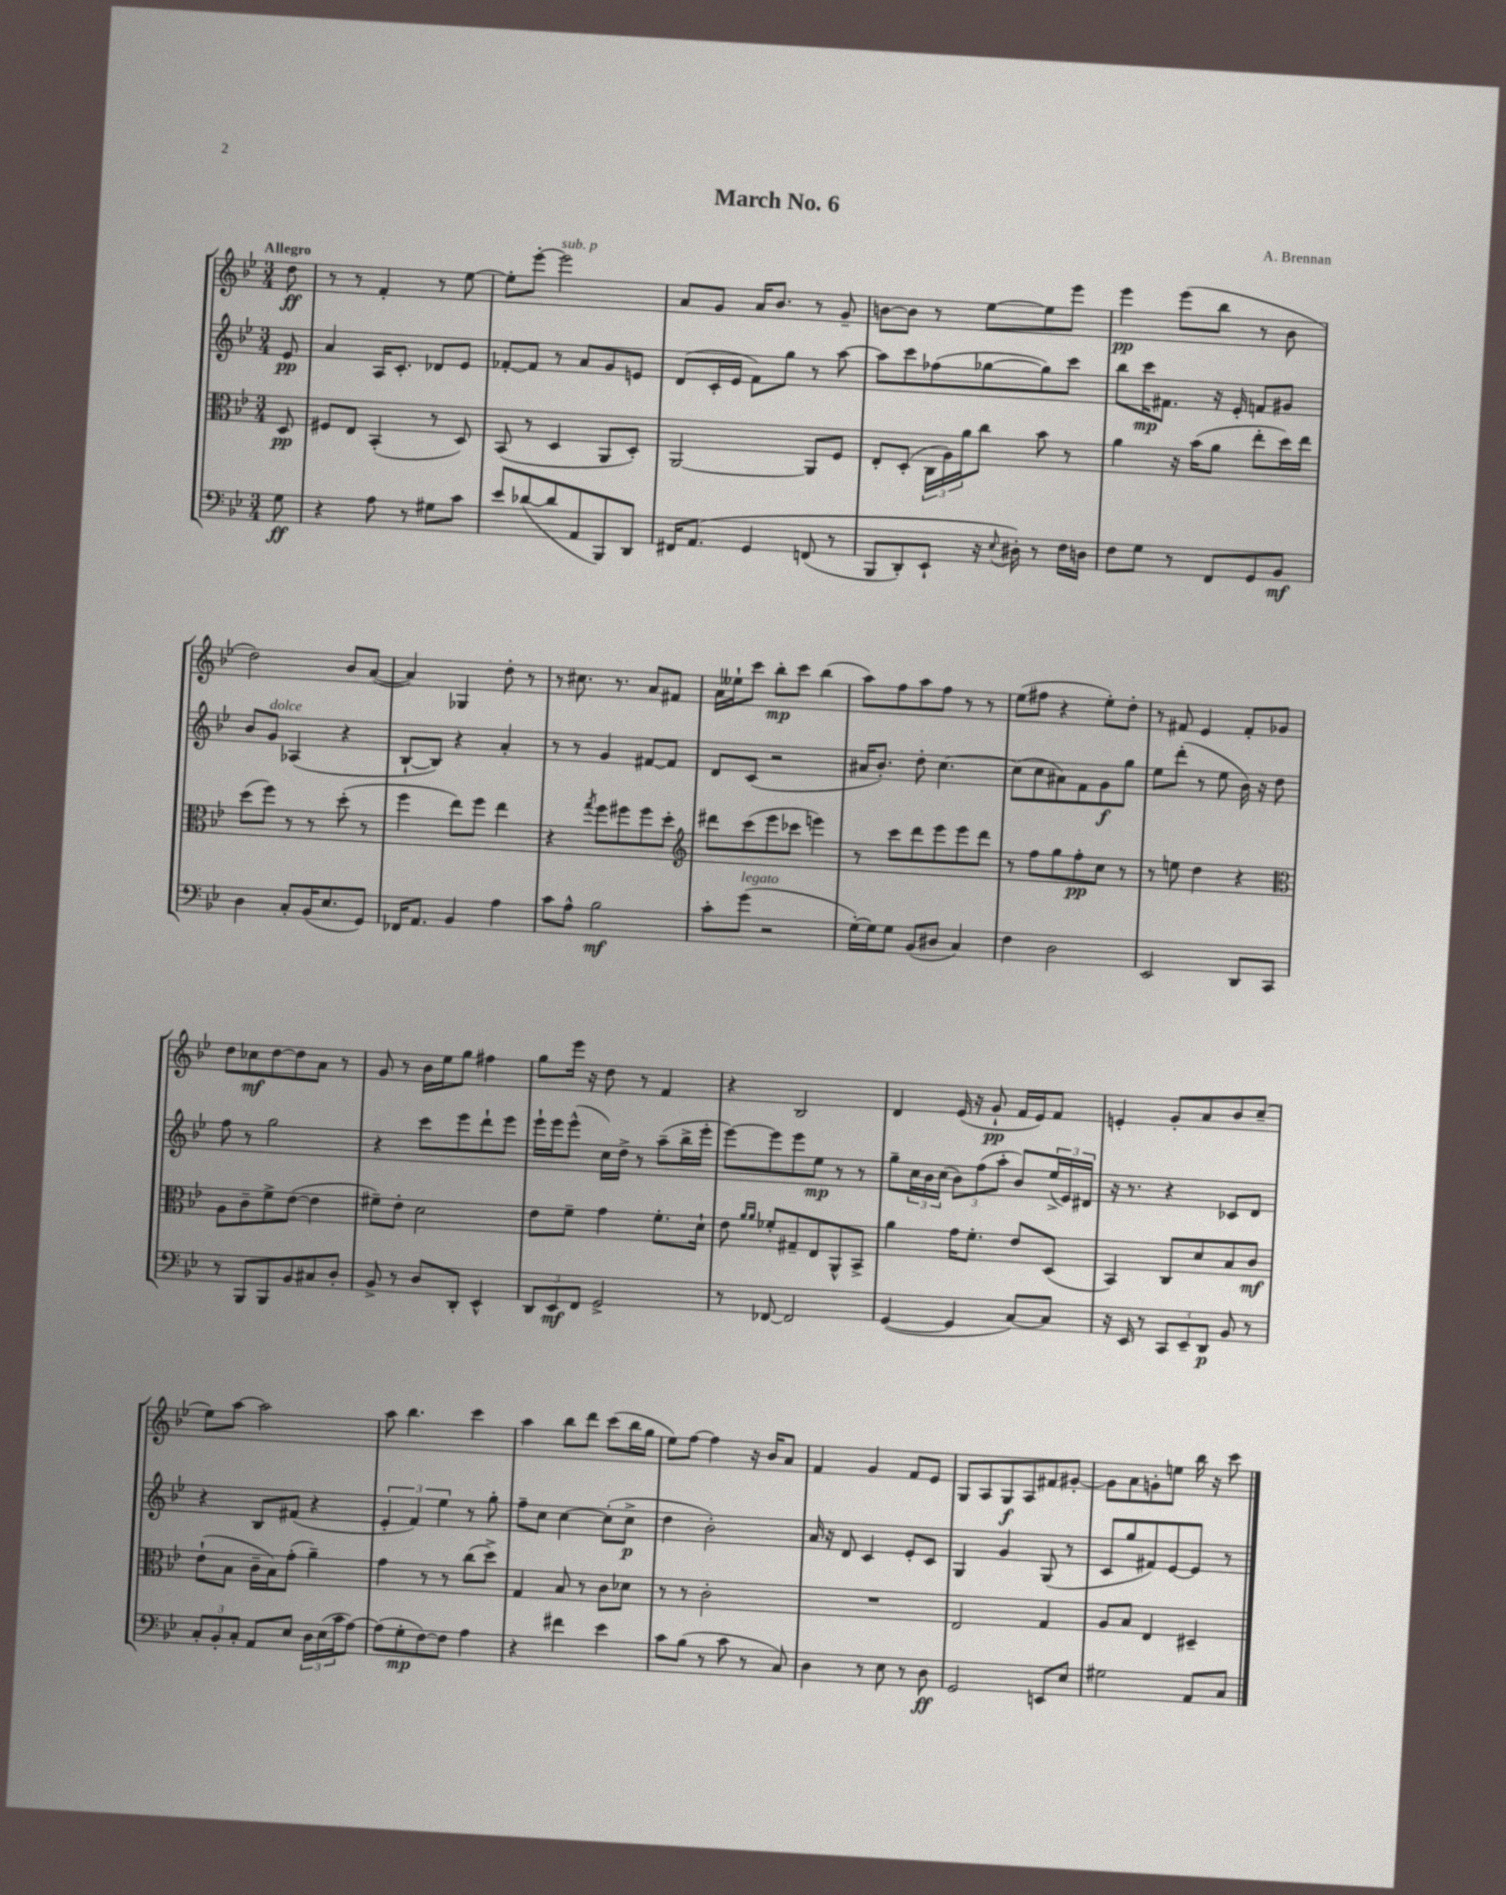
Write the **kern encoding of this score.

**kern	**dynam	**kern	**dynam	**kern	**dynam	**kern	**dynam
*part4	*part4	*part3	*part3	*part2	*part2	*part1	*part1
*staff4	*staff4	*staff3	*staff3	*staff2	*staff2	*staff1	*staff1
*clefF4	*	*clefC3	*	*clefG2	*	*clefG2	*
*k[b-e-]	*	*k[b-e-]	*	*k[b-e-]	*	*k[b-e-]	*
*M3/4	*	*M3/4	*	*M3/4	*	*M3/4	*
=	=	=	=	=	=	=	=
!	!	!	!	!	!	!LO:TX:a:B:t=Allegro	!
8G\	ff	8D/	pp	8e-/	pp	8dd\	ff
=1	=1	=1	=1	=1	=1	=1	=1
4r	.	8F#X/L	.	4a/	.	8r	.
.	.	8E-/J	.	.	.	8r	.
8A\	.	(4BB-'/	.	16A/KL	.	4f'/	.
.	.	.	.	8.c'/J	.	.	.
8r	.	.	.	.	.	.	.
8G#X\L	.	8r	.	8d-X/L	.	8r	.
8c\J	.	8D/)	.	8e-/J	.	[8ee-\	.
=2	=2	=2	=2	=2	=2	=2	=2
8e-/L	.	(8BB-/	.	[8f-X'/L	.	8ee-'\L]	.
([8d-X/	.	8r	.	8f-/J]	.	[8eee-'\J	.
!	!	!	!	!	!	!LO:TX:a:i:t=sub. p	!
8d-/]	.	4D/	.	8r	.	2eee-\]	.
8AA/	.	.	.	8a/L	.	.	.
8BBB-/)	.	8AA/L	.	8g/	.	.	.
8DD/J	.	8D'/J)	.	8en/J	.	.	.
=3	=3	=3	=3	=3	=3	=3	=3
16FF#X/KL	.	[2AA/	.	(8d/L	.	8a/L	.
(8.AA/J	.	.	.	.	.	.	.
.	.	.	.	16c'/L	.	8g/J	.
.	.	.	.	16e-/JJ	.	.	.
4GG/	.	.	.	8f\L)	.	16a/KL	.
.	.	.	.	.	.	8.b-/J	.
.	.	.	.	8gg\J	.	.	.
(8FFn/	.	8AA/L]	.	8r	.	8r	.
8r	.	8F/J	.	[8aa\	.	8g~/	.
=4	=4	=4	=4	=4	=4	=4	=4
8BBB-/L	.	8E-'/L	.	8aa\L]	.	[8bn\L	.
8DD'/)	.	(8D'/J	.	8ccc\	.	8b\J]	.
8EE-`/J	.	24C\LL	.	(8ff-X\	.	8r	.
.	.	24A\)	.	.	.	.	.
.	.	24a\J	.	.	.	.	.
16r	.	8cc\J	.	[8gg-X\	.	[8ee-\L	.
8qqE-/	.	.	.	.	.	.	.
16D#X'\)	.	.	.	.	.	.	.
8r	.	8b-\	.	8gg-\])	.	8ee-\]	.
16F\LL	.	8r	.	8ccc\J	.	8eee-\J	.
16Dn\JJ	.	.	.	.	.	.	.
=5	=5	=5	=5	=5	=5	=5	=5
8F\L	.	4a\	.	8bb-\L	.	4eee-\	pp
8G\J	.	.	.	16ccc\K	mp	.	.
.	.	.	.	8.f#X\J	.	.	.
8r	.	16r	.	.	.	(8eee-\L	.
.	.	(16b-\KL	.	.	.	.	.
8FF/L	.	8a\J	.	16r	.	8bb-\J	.
.	.	.	.	16e-'/	.	.	.
8GG/	.	8ee-'\L	.	8fn/L	.	8r	.
8BB-/J	mf	16dd\L)	.	8g#X/J	.	8b-\	.
.	.	16ee-\JJ	.	.	.	.	.
!!LO:LB:g=z
=6	=6	=6	=6	=6	=6	=6	=6
4D\	.	(8dd\L	.	8b-/L	.	2dd\)	.
!	!	!	!	!LO:TX:a:i:t=dolce	!	!	!
.	.	8ff\J)	.	8g/J	.	.	.
8C'/L	.	8r	.	(4A-X/	.	.	.
(16BB-/K	.	8r	.	.	.	.	.
8.E-/	.	.	.	.	.	.	.
.	.	(8dd'\	.	4r	.	8b-/L	.
8GG/J)	.	8r	.	.	.	([8a/J	.
=7	=7	=7	=7	=7	=7	=7	=7
16FF-X/KL	.	4ff\	.	[8B-`/L	.	4a/])	.
8.AA/J	.	.	.	.	.	.	.
.	.	.	.	8B-/J])	.	.	.
4BB-/	.	8ee-\L)	.	4r	.	4G-X/	.
.	.	8ff\J	.	.	.	.	.
4A\	.	4ee-\	.	4a'/	.	8dd'\	.
.	.	.	.	.	.	8r	.
=8	=8	=8	=8	=8	=8	=8	=8
8c\L	.	4r	.	8r	.	8r	.
8A^^\J	.	.	.	8r	.	8.cc#X\	.
.	.	8qgg/	.	.	.	.	.
2B-\	mf	8ff\L	.	4g/	.	.	.
.	.	.	.	.	.	8.r	.
.	.	8ff#X\	.	.	.	.	.
.	.	8ff#\	.	[8f#X/L	.	8a/L	.
.	.	8dd'\J	.	8f#/J]	.	8f#X/J	.
=9	=9	=9	=9	=9	=9	=9	=9
*	*	*clefG2	*	*	*	*	*
8c'\L	.	8ddd#X\L	.	8d/L	.	16a\LL	.
.	.	.	.	.	.	16ee--X`\J	.
!LO:TX:a:i:t=legato	!	!	!	!	!	!	!
(8g\J	.	(8ccc\	.	(8c/J	.	8ccc\J	.
2r	.	8eee-\	.	2r	.	8bb-'\L	mp
.	.	8ccc-X\J	.	.	.	8ccc\J	.
.	.	4eeen\)	.	.	.	(4bb-\	.
=10	=10	=10	=10	=10	=10	=10	=10
[16G'\LL)	.	8r	.	16a#X/KL	.	8aa\L)	.
16G\J]	.	.	.	8.b-'/J)	.	.	.
8G\J	.	8ccc\L	.	.	.	8ff\	.
(8BB-/L	.	8ddd\	.	8dd'\	.	8aa\	.
8D#X/J	.	8eee-\	.	[4.cc\	.	8ff\J	.
4C/)	.	8eee-\	.	.	.	8r	.
.	.	8ddd\J	.	.	.	8r	.
=11	=11	=11	=11	=11	=11	=11	=11
4F\	.	8r	.	(8cc\L]	.	(8ee-\L	.
.	.	8ff\L	.	8cc\	.	8ff#X\J	.
2D\	.	8gg\	.	8a#X\)	.	4r	.
.	.	8ff'\	pp	8f\	.	.	.
.	.	8cc\J	.	8g\	f	8ee-'\L)	.
.	.	8r	.	8gg\J	.	8dd'\J	.
=12	=12	=12	=12	=12	=12	=12	=12
2EE-/	.	8r	.	8ee-\L	.	8r	.
.	.	8een\	.	(8ddd'\J	.	8f#X/	.
.	.	4dd\	.	8r	.	4e-/	.
.	.	.	.	8ee-\	.	.	.
8DD/L	.	4r	.	16b-\)	.	8f#'/L	.
.	.	.	.	16r	.	.	.
8CC/J	.	.	.	8dd\	.	8g-X/J	.
!!LO:LB:g=z
=13	=13	=13	=13	=13	=13	=13	=13
*	*	*clefC3	*	*	*	*	*
8r	.	8A\L	.	8ff\	.	8dd\L	.
8BBB-/L	.	8c~\	.	8r	.	8cc-X\	mf
8BBB-/	.	8f^\	.	2gg\	.	[8dd\	.
8BB-/	.	([8e-\J	.	.	.	8dd\]	.
8C#X/	.	4e-\]	.	.	.	8a\J	.
8D'/J	.	.	.	.	.	8r	.
=14	=14	=14	=14	=14	=14	=14	=14
8BB-^/	.	8f#X~\L)	.	4r	.	8g/	.
8r	.	8e-'\J	.	.	.	8r	.
8D/L	.	2d\	.	8ccc\L	.	16b-\LL	.
.	.	.	.	.	.	16ee-\J	.
8DD'/J	.	.	.	8eee-\	.	8gg\J	.
4EE-^^/	.	.	.	8ddd`\	.	4ff#X\	.
.	.	.	.	8eee-\J	.	.	.
=15	=15	=15	=15	=15	=15	=15	=15
12DD/L	.	8e-\L	.	16eee-`\LL	.	8gg\L	.
.	.	.	.	16eee-\J	.	.	.
12EE-/	mf	.	.	.	.	.	.
.	.	8f~\J	.	(8eee-^^\J	.	16eee-\Jk	.
12FF/J	.	.	.	.	.	.	.
.	.	.	.	.	.	16r	.
2GG^/	.	4g\	.	16cc\LL)	.	8dd\	.
.	.	.	.	16dd^\JJ	.	.	.
.	.	.	.	8r	.	8r	.
.	.	8.f'\L	.	(8aa~\L	.	4f/	.
.	.	.	.	16bb-^\L	.	.	.
.	.	16d`\Jk	.	16eee-'\JJ	.	.	.
=16	=16	=16	=16	=16	=16	=16	=16
8r	.	8e-\	.	[8eee-\L)	.	4r	.
.	.	16qqa/LL	.	.	.	.	.
.	.	16qqa/JJ	.	.	.	.	.
[8FF-X/	.	8f-X'/L	.	8eee-\]	.	.	.
2FF-/]	.	8G#X~/	.	8eee-\	.	2B-/	.
.	.	8E-/	.	8ee-\J	mp	.	.
.	.	8AA^^/	.	8r	.	.	.
.	.	8BB-^/J	.	8r	.	.	.
=17	=17	=17	=17	=17	=17	=17	=17
([4GG/	.	4a\	.	8gg~\L	.	4d/	.
.	.	.	.	24cc\L	.	.	.
.	.	.	.	24b-\	.	.	.
.	.	.	.	(24cc\JJ	.	.	.
4GG/]	.	16g\KL	.	12b-\L)	.	(16e-/	.
.	.	8.f'\J	.	.	.	16r	.
.	.	.	.	(12ff\	.	.	.
.	.	.	.	.	.	8g`/	pp
.	.	.	.	12aa'\J	.	.	.
[8C/L)	.	8e-/L	.	8b-/L)	.	16f/LL	.
.	.	.	.	.	.	16e-/J)	.
8C/J]	.	(8D/J	.	(24ee-^/L	.	8f/J	.
.	.	.	.	24e-/)	.	.	.
.	.	.	.	24d#X/JJ	.	.	.
=18	=18	=18	=18	=18	=18	=18	=18
16r	.	4BB-/)	.	16r	.	4en'/	.
16EE-/	.	.	.	8.r	.	.	.
8r	.	.	.	.	.	.	.
12CC/L	.	8C/L	.	4r	.	8g'/L	.
12EE-~/	.	.	.	.	.	.	.
.	.	8d/	.	.	.	8a/	.
12DD/J	p	.	.	.	.	.	.
8BB-/	.	8B-/	.	8c-X/L	.	8b-/	.
8r	.	8c/J	mf	8d/J	.	(8cc~/J	.
!!LO:LB:g=z
=19	=19	=19	=19	=19	=19	=19	=19
12C'/L	.	(8e-`\L	.	4r	.	8ee-\L)	.
12BB-'/	.	.	.	.	.	.	.
.	.	8B-\J	.	.	.	[8aa\J	.
12C'/J	.	.	.	.	.	.	.
8AA/L	.	16c~\LL	.	8B-/L	.	2aa\]	.
.	.	16B-\J)	.	.	.	.	.
8E-/J	.	(8g'\J	.	(8f#X/J	.	.	.
24D\LL	.	4a~\)	.	4r	.	.	.
(24E-\	.	.	.	.	.	.	.
24c\J	.	.	.	.	.	.	.
[8A\J)	.	.	.	.	.	.	.
=20	=20	=20	=20	=20	=20	=20	=20
(8A\L]	.	4g\	.	6e-'/	.	8aa\	.
8G'\	mp	.	.	.	.	4.bb-\	.
.	.	.	.	6f/)	.	.	.
[8F\)	.	8r	.	.	.	.	.
.	.	.	.	6ee-\	.	.	.
8F\J]	.	8r	.	.	.	.	.
4A\	.	(8cc\L	.	8r	.	4ccc\	.
.	.	8dd^\J)	.	8gg'\	.	.	.
=21	=21	=21	=21	=21	=21	=21	=21
4r	.	4G/	.	8ff~\L	.	4aa\	.
.	.	.	.	8cc\J	.	.	.
4f#X\	.	8B-/	.	[4cc\	.	8bb-\L	.
.	.	8r	.	.	.	8ddd\J	.
4e-\	.	8c\L	.	(8cc'\L]	.	(8ccc\L	.
.	.	8d-X\J	.	8cc^\J	p	16bb-\L	.
.	.	.	.	.	.	16gg\JJ	.
=22	=22	=22	=22	=22	=22	=22	=22
8c\L	.	8r	.	4dd\	.	8ee-\L)	.
(8B-\J	.	8r	.	.	.	[8ff\J	.
8r	.	2c'\	.	2b-'\)	.	4ff\]	.
8c\	.	.	.	.	.	.	.
8r	.	.	.	.	.	16r	.
.	.	.	.	.	.	16b-/KL	.
8C/)	.	.	.	.	.	8a/J	.
=23	=23	=23	=23	=23	=23	=23	=23
4D\	.	2.r	.	16a/	.	4f/	.
.	.	.	.	16r	.	.	.
.	.	.	.	8d/	.	.	.
8r	.	.	.	4c/	.	4g/	.
8E-\	.	.	.	.	.	.	.
8r	.	.	.	8e-'/L	.	8f/L	.
8D\	ff	.	.	8c/J	.	8e-/J	.
=24	=24	=24	=24	=24	=24	=24	=24
2GG/	.	2E-/	.	4G/	.	8G/L	.
.	.	.	.	.	.	8A/	.
.	.	.	.	4g/	.	8G/	f
.	.	.	.	.	.	8A/	.
8EEn/L	.	4G/	.	(8G/	.	8f#X/	.
8E-/J	.	.	.	8r	.	[8g#X'/J	.
=25	=25	=25	=25	=25	=25	=25	=25
2G#X\	.	8A/L	.	8c/L	.	8g#\L]	.
.	.	8B-/J	.	8gg/	.	8a\	.
.	.	4E-/	.	8f#X/)	.	8gn'\	.
.	.	.	.	[8e-/	.	8een\J	.
8AA/L	.	4D#X~/	.	8e-/J]	.	16bb-\	.
.	.	.	.	.	.	16r	.
8C/J	.	.	.	8r	.	8ccc\	.
==	==	==	==	==	==	==	==
*-	*-	*-	*-	*-	*-	*-	*-
